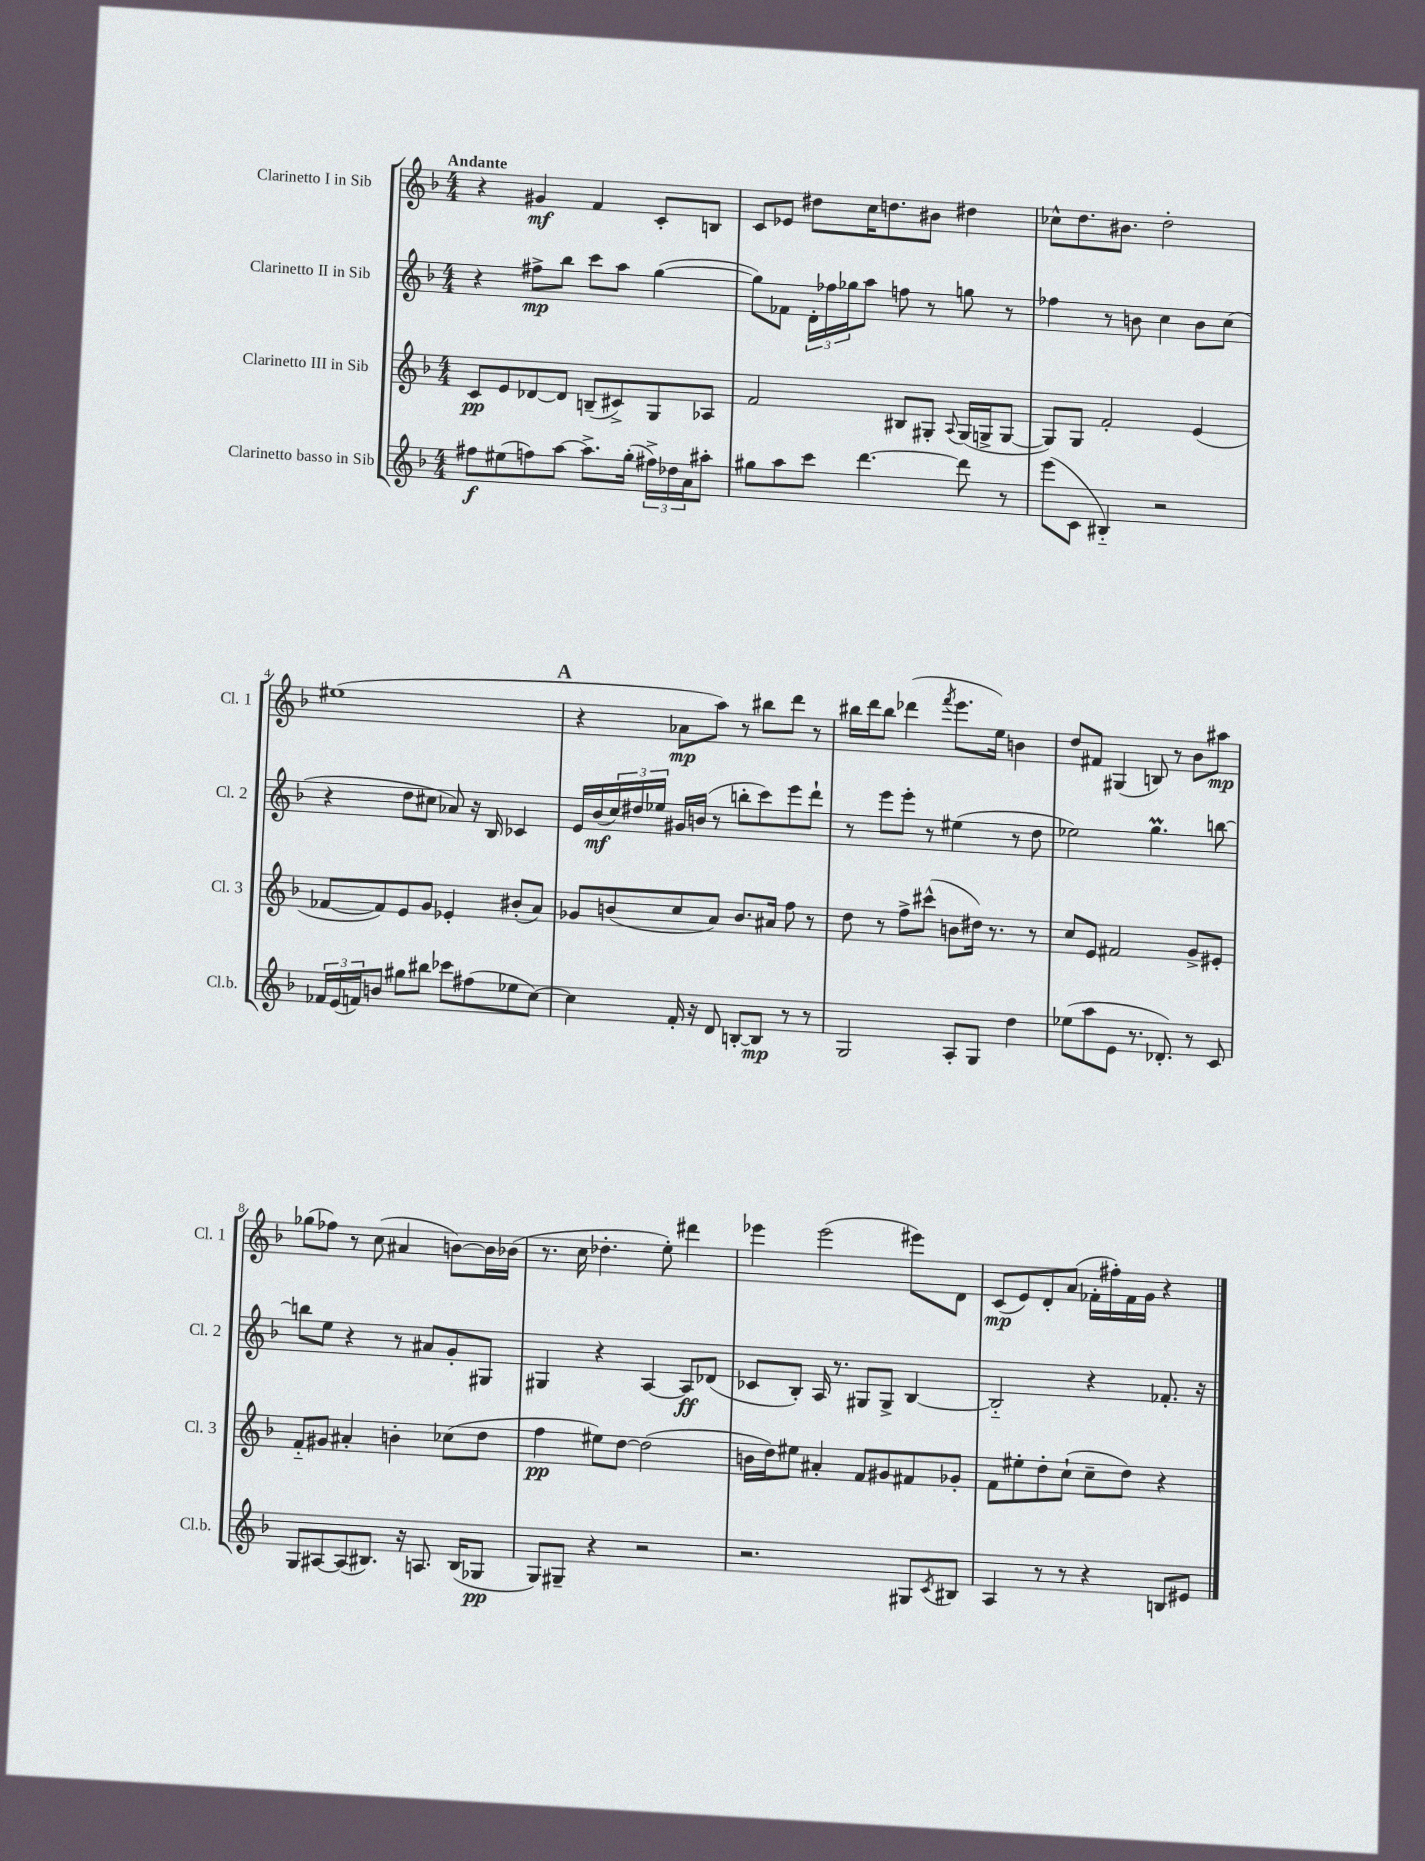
<<
\new StaffGroup <<
\new Staff = "s0" \with { instrumentName = "Clarinetto I in Sib" shortInstrumentName = "Cl. 1" } {
    \clef treble \key f \major \numericTimeSignature \time 4/4 \tempo "Andante"
    r4 gis'4\mf f'4 c'8-. b8 |
    c'8 ees'8 dis''8 c''16 d''8. bis'8 dis''4 |
    ces''8-^ d''8. bis'8. d''2-. |
    eis''1( |
    \mark \markup { \bold "A" } r4 aes'8\mp a''8) r8 bis''8 d'''8 r8 |
    bis''16 d'''16 bis''8 des'''4( \acciaccatura { f'''8 } e'''8. e''16) b'4 |
    d''8 fis'8 gis4( b8) r8 bes'8 ais''8\mp |
    ges''8( fes''8) r8 c''8( ais'4 b'8~) b'16 bes'16( |
    r8. c''16 des''4.-. e''8-.) dis'''4 |
    ees'''4 ees'''2( eis'''8) d'8 |
    c'8\mp( e'8) d'8-. a'8( fes'16-. fis''16-.) fes'16 g'16 r4 \bar "|." |
}
\new Staff = "s1" \with { instrumentName = "Clarinetto II in Sib" shortInstrumentName = "Cl. 2" } {
    \clef treble \key f \major \numericTimeSignature \time 4/4
    r4 fis''8->\mp bes''8 c'''8 a''8 g''4~( |
    g''8) fes'8 \tuplet 3/2 { d'16-. fes''16 ges''16 } a''8 f''8 r8 g''8 r8 |
    fes''4 r8 b'8 c''4 b'8 c''8( |
    r4 d''8 cis''8 aes'8) r16 bes16 ces'4 |
    \mark \markup { \bold "A" } e'16 bes'16\mf( \tuplet 3/2 { c''16) dis''16 ees''16 } gis'16 b'16( r8 b''8-. c'''8) e'''8 d'''8-! |
    r8 e'''8 e'''8-. r8 eis''4( r8 d''8 |
    ees''2) g''4.\prall b''8~ |
    b''8 e''8 r4 r8 ais'8 g'8-. gis8 |
    gis4 r4 a4~ a8\ff des'8( |
    ces'8 bes8-.) a16 r8. gis8 gis8-> bes4~ |
    bes2-_ r4 fes'8.-. r16 \bar "|." |
}
\new Staff = "s2" \with { instrumentName = "Clarinetto III in Sib" shortInstrumentName = "Cl. 3" } {
    \clef treble \key f \major \numericTimeSignature \time 4/4
    c'8\pp e'8 des'8~ des'8 b8--( cis'8->) g8 aes8 |
    f'2 bis8 gis8-. \appoggiatura { a8 } gis16( g16-> g8~ |
    g8) g8 f'2-. e'4( |
    fes'8~ fes'8) e'8 g'8 ees'4-. bis'8-.( a'8) |
    \mark \markup { \bold "A" } ges'8 b'8( c''8 a'8) b'8. ais'16 f''8 r8 |
    d''8 r8 f''8-> cis'''8-^( b'8 dis''16) r8. r8 |
    c''8 e'8 fis'2 g'8-> eis'8-. |
    f'8-_ gis'8 ais'4-. b'4-. ces''8( d''8 |
    f''4\pp eis''8) d''8~ d''2( |
    b'16 d''16) eis''8 ais'4-. f'8 gis'8 fis'8 ges'8-. |
    f'8 eis''8-. d''8-. c''8-!( c''8-- d''8) r4 \bar "|." |
}
\new Staff = "s3" \with { instrumentName = "Clarinetto basso in Sib" shortInstrumentName = "Cl.b." } {
    \clef treble \key f \major \numericTimeSignature \time 4/4
    fis''8\f eis''8( f''8) a''8~ a''8.-> g''16-.( \tuplet 3/2 { fis''16->) des''16 a'16 } ais''8-. |
    gis''8 a''8 c'''8 d'''4.~ d'''8 r8 |
    e'''8( c'8 bis4-_) r2 |
    \tuplet 3/2 { fes'16 e'16( f'16) } b'8 gis''8 bis''8 ces'''8 fis''8( ees''8 c''8~) |
    \mark \markup { \bold "A" } c''4 f'16-. r16 d'8 b8~-. b8\mp r8 r8 |
    g2 a8-. g8 d''4 |
    ees''8( a''8 e'8 r8. des'8.-.) r8 c'8 |
    g8 ais8~ ais8( bis8.) r16 a8. bis16( ges8\pp |
    g8) gis8-- r4 r2 |
    r2. gis8 \acciaccatura { c'8 } bis8 |
    a4 r8 r8 r4 b8 eis'8 \bar "|." |
}
>>
>>
